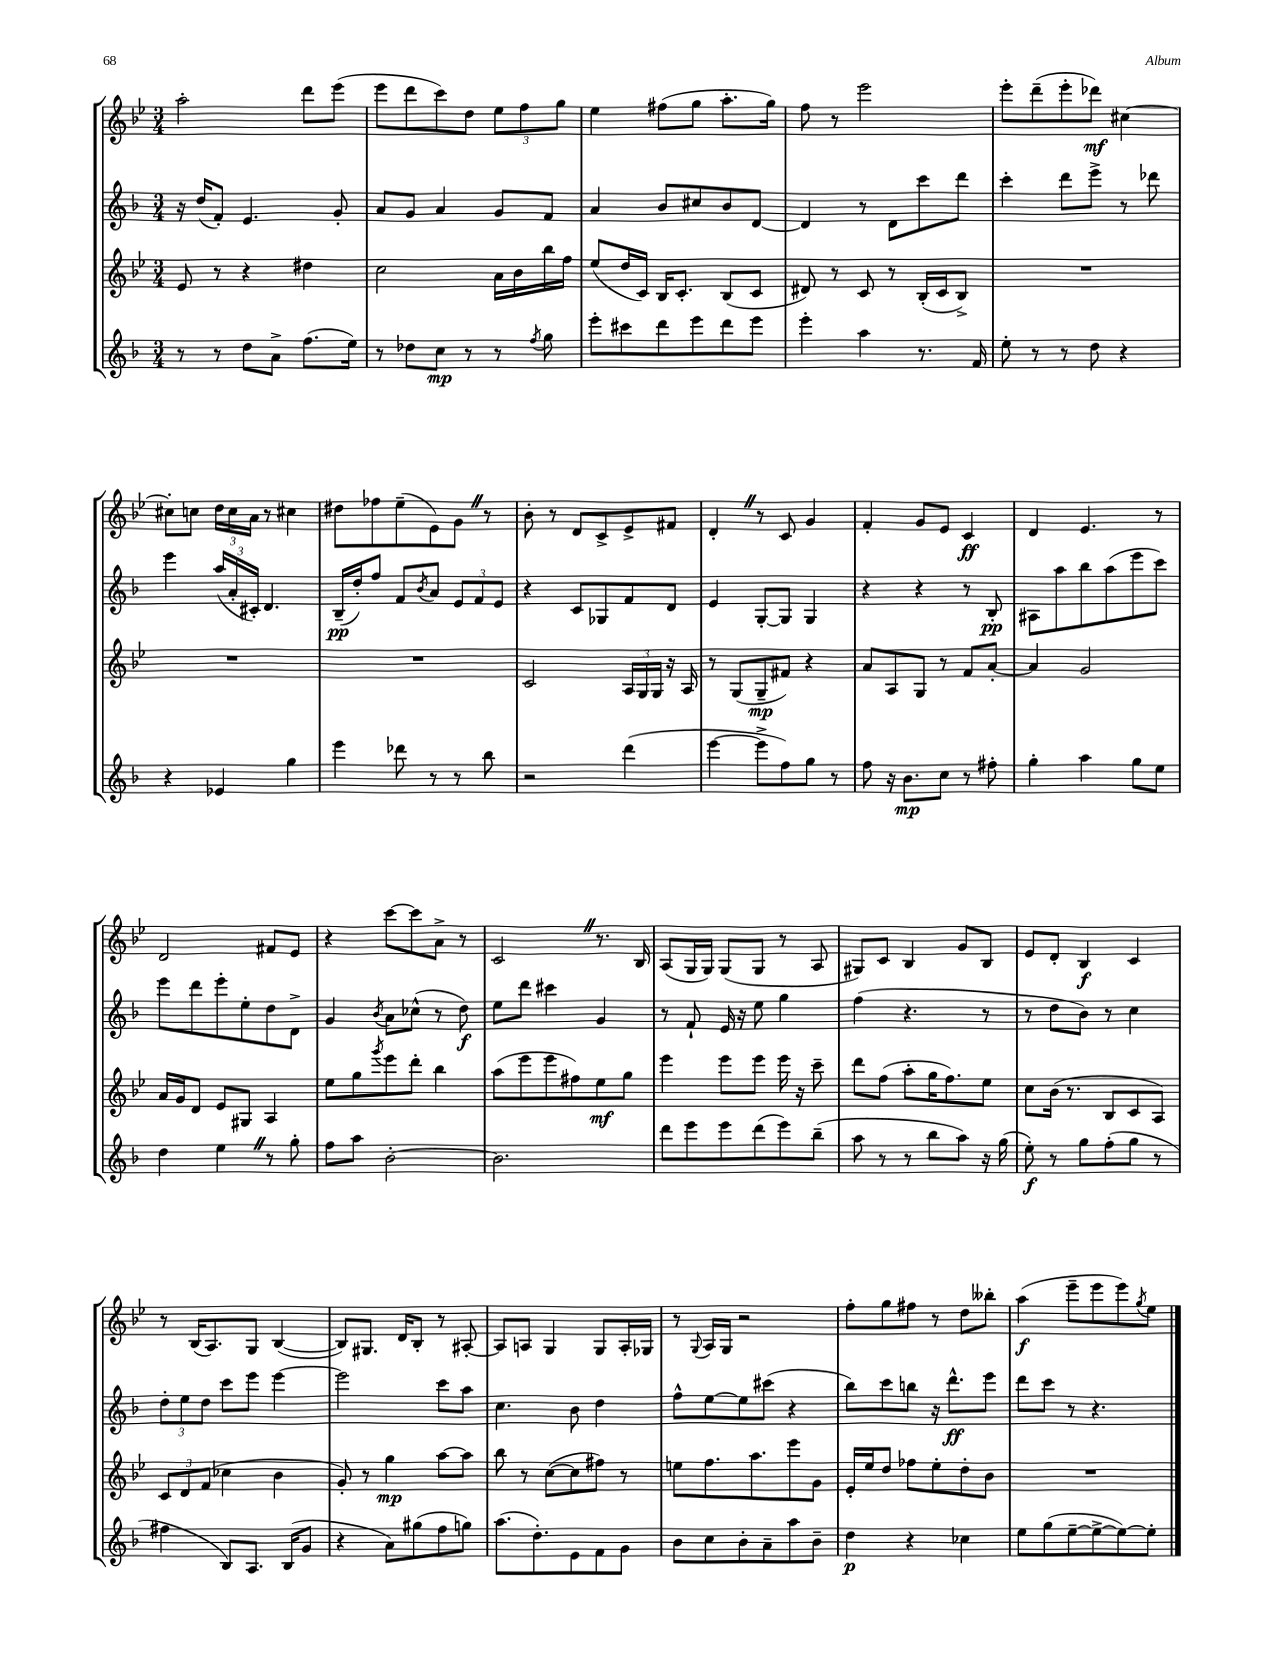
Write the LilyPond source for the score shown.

<<
\new StaffGroup <<
\new Staff = "s0" {
    \clef treble \key bes \major \numericTimeSignature \time 3/4
    a''2-. d'''8 ees'''8( |
    ees'''8 d'''8 c'''8) d''8 \tuplet 3/2 { ees''8 f''8 g''8 } |
    ees''4 fis''8( g''8 a''8.-. g''16) |
    f''8 r8 ees'''2 |
    ees'''8-. d'''8--( ees'''8-. des'''8\mf) cis''4~ |
    cis''8-. c''8 \tuplet 3/2 { d''16 c''16 a'16 } r8 cis''4 |
    dis''8 fes''8 ees''8--( ees'8) g'8 \once \override BreathingSign.text = \markup { \musicglyph "scripts.caesura.straight" } \breathe r8 |
    bes'8-. r8 d'8 c'8-> ees'8-> fis'8 |
    d'4-. \once \override BreathingSign.text = \markup { \musicglyph "scripts.caesura.straight" } \breathe r8 c'8 g'4 |
    f'4-. g'8 ees'8 c'4\ff |
    d'4 ees'4. r8 |
    d'2 fis'8 ees'8 |
    r4 c'''8~ c'''8 a'8-> r8 |
    c'2 \once \override BreathingSign.text = \markup { \musicglyph "scripts.caesura.straight" } \breathe r8. bes16 |
    a8( g16 g16) g8( g8 r8 a8 |
    gis8) c'8 bes4 g'8 bes8 |
    ees'8 d'8-. bes4\f c'4 |
    r8 bes16( a8.) g8 bes4~( |
    bes8) gis8. d'16 bes8-. r8 ais8~-. |
    ais8 a8 g4 g8 a16-. ges16 |
    r8 \appoggiatura { g8 } a16 g16 r2 |
    f''8-. g''8 fis''8 r8 d''8 beses''8-. |
    a''4\f( ees'''8-- ees'''8 ees'''8) \acciaccatura { g''8 } ees''8 \bar "|." |
}
\new Staff = "s1" {
    \clef treble \key f \major \numericTimeSignature \time 3/4
    r16 d''16( f'8-.) e'4. g'8-. |
    a'8 g'8 a'4 g'8 f'8 |
    a'4 bes'8 cis''8 bes'8 d'8~ |
    d'4 r8 d'8 c'''8 d'''8 |
    c'''4-. d'''8 e'''8-> r8 des'''8 |
    e'''4 \tuplet 3/2 { a''16( a'16-. cis'16-.) } d'4. |
    bes16--\pp( d''16-.) f''8 f'8 \acciaccatura { bes'8 } a'8 \tuplet 3/2 { e'8 f'8 e'8 } |
    r4 c'8 ges8 f'8 d'8 |
    e'4 g8~-. g8 g4 |
    r4 r4 r8 bes8-.\pp |
    ais8 a''8 bes''8 a''8( e'''8 c'''8) |
    e'''8 d'''8 e'''8-. e''8-. d''8 d'8-> |
    g'4 \acciaccatura { bes'8 } a'8 ces''8-^( r8 d''8\f) |
    e''8 d'''8 cis'''4 g'4 |
    r8 f'8-! e'16 r16 e''8 g''4 |
    f''4( r4. r8 |
    r8 d''8 bes'8) r8 c''4 |
    \tuplet 3/2 { d''8-. e''8 d''8 } c'''8 e'''8 e'''4~ |
    e'''2 c'''8 a''8 |
    c''4. bes'8 d''4 |
    f''8-^ e''8~ e''8 cis'''8( r4 |
    bes''8) c'''8 b''8 r16 d'''8.-^\ff e'''8 |
    d'''8 c'''8 r8 r4. \bar "|." |
}
\new Staff = "s2" {
    \clef treble \key bes \major \numericTimeSignature \time 3/4
    ees'8 r8 r4 dis''4 |
    c''2 a'16 bes'16 bes''16 f''16 |
    ees''8( d''16 c'16) bes16 c'8.-. bes8( c'8 |
    dis'8) r8 c'8 r8 bes16-.( c'16 bes8->) |
    R2. |
    R2. |
    R2. |
    c'2 \tuplet 3/2 { a16 g16 g16 } r16 a16 |
    r8 g8( g8--\mp fis'8) r4 |
    a'8 a8 g8 r8 f'8 a'8~-. |
    a'4 g'2 |
    a'16 g'16 d'8 ees'8 gis8 a4 |
    ees''8 g''8 \acciaccatura { g'''8 } ees'''8 d'''8-. bes''4 |
    a''8( ees'''8 ees'''8 fis''8) ees''8\mf g''8 |
    ees'''4 ees'''8 ees'''8 ees'''16 r16 c'''8-- |
    d'''8 f''8( a''8-. g''16 f''8.) ees''8 |
    c''8 bes'16( r8. bes8 c'8 a8) |
    \tuplet 3/2 { c'8 d'8 f'8( } ces''4 bes'4 |
    g'8-.) r8 g''4\mp a''8~ a''8 |
    bes''8 r8 c''8~( c''8 fis''8) r8 |
    e''8 f''8. a''8. ees'''8 g'8 |
    ees'16-. ees''16 d''8 fes''8 ees''8-. d''8-. bes'8 |
    R2. \bar "|." |
}
\new Staff = "s3" {
    \clef treble \key f \major \numericTimeSignature \time 3/4
    r8 r8 d''8 a'8-> f''8.( e''16) |
    r8 des''8 c''8\mp r8 r8 \acciaccatura { f''8 } g''8 |
    e'''8-. cis'''8 d'''8 e'''8 d'''8 e'''8 |
    e'''4-. a''4 r8. f'16 |
    e''8-. r8 r8 d''8 r4 |
    r4 ees'4 g''4 |
    e'''4 des'''8 r8 r8 bes''8 |
    r2 d'''4( |
    e'''4~ e'''8-> f''8) g''8 r8 |
    f''8 r16 bes'8.\mp c''8 r8 fis''8-. |
    g''4-. a''4 g''8 e''8 |
    d''4 e''4 \once \override BreathingSign.text = \markup { \musicglyph "scripts.caesura.straight" } \breathe r8 g''8-. |
    f''8 a''8 bes'2~-. |
    bes'2. |
    d'''8 e'''8 e'''8 d'''8( e'''8) bes''8--( |
    a''8 r8 r8 bes''8 a''8) r16 g''16( |
    e''8-.\f) r8 g''8 f''8-.( g''8 r8 |
    fis''4 bes8) a8. bes16( g'8 |
    r4 a'8) gis''8( f''8 g''8) |
    a''8.( d''8.-.) e'8 f'8 g'8 |
    bes'8 c''8 bes'8-. a'8-- a''8 bes'8-- |
    d''4\p r4 ces''4 |
    e''8 g''8( e''8~-- e''8~-> e''8~) e''8-. \bar "|." |
}
>>
>>
\layout { \context { \Score \remove "Bar_number_engraver" } }
